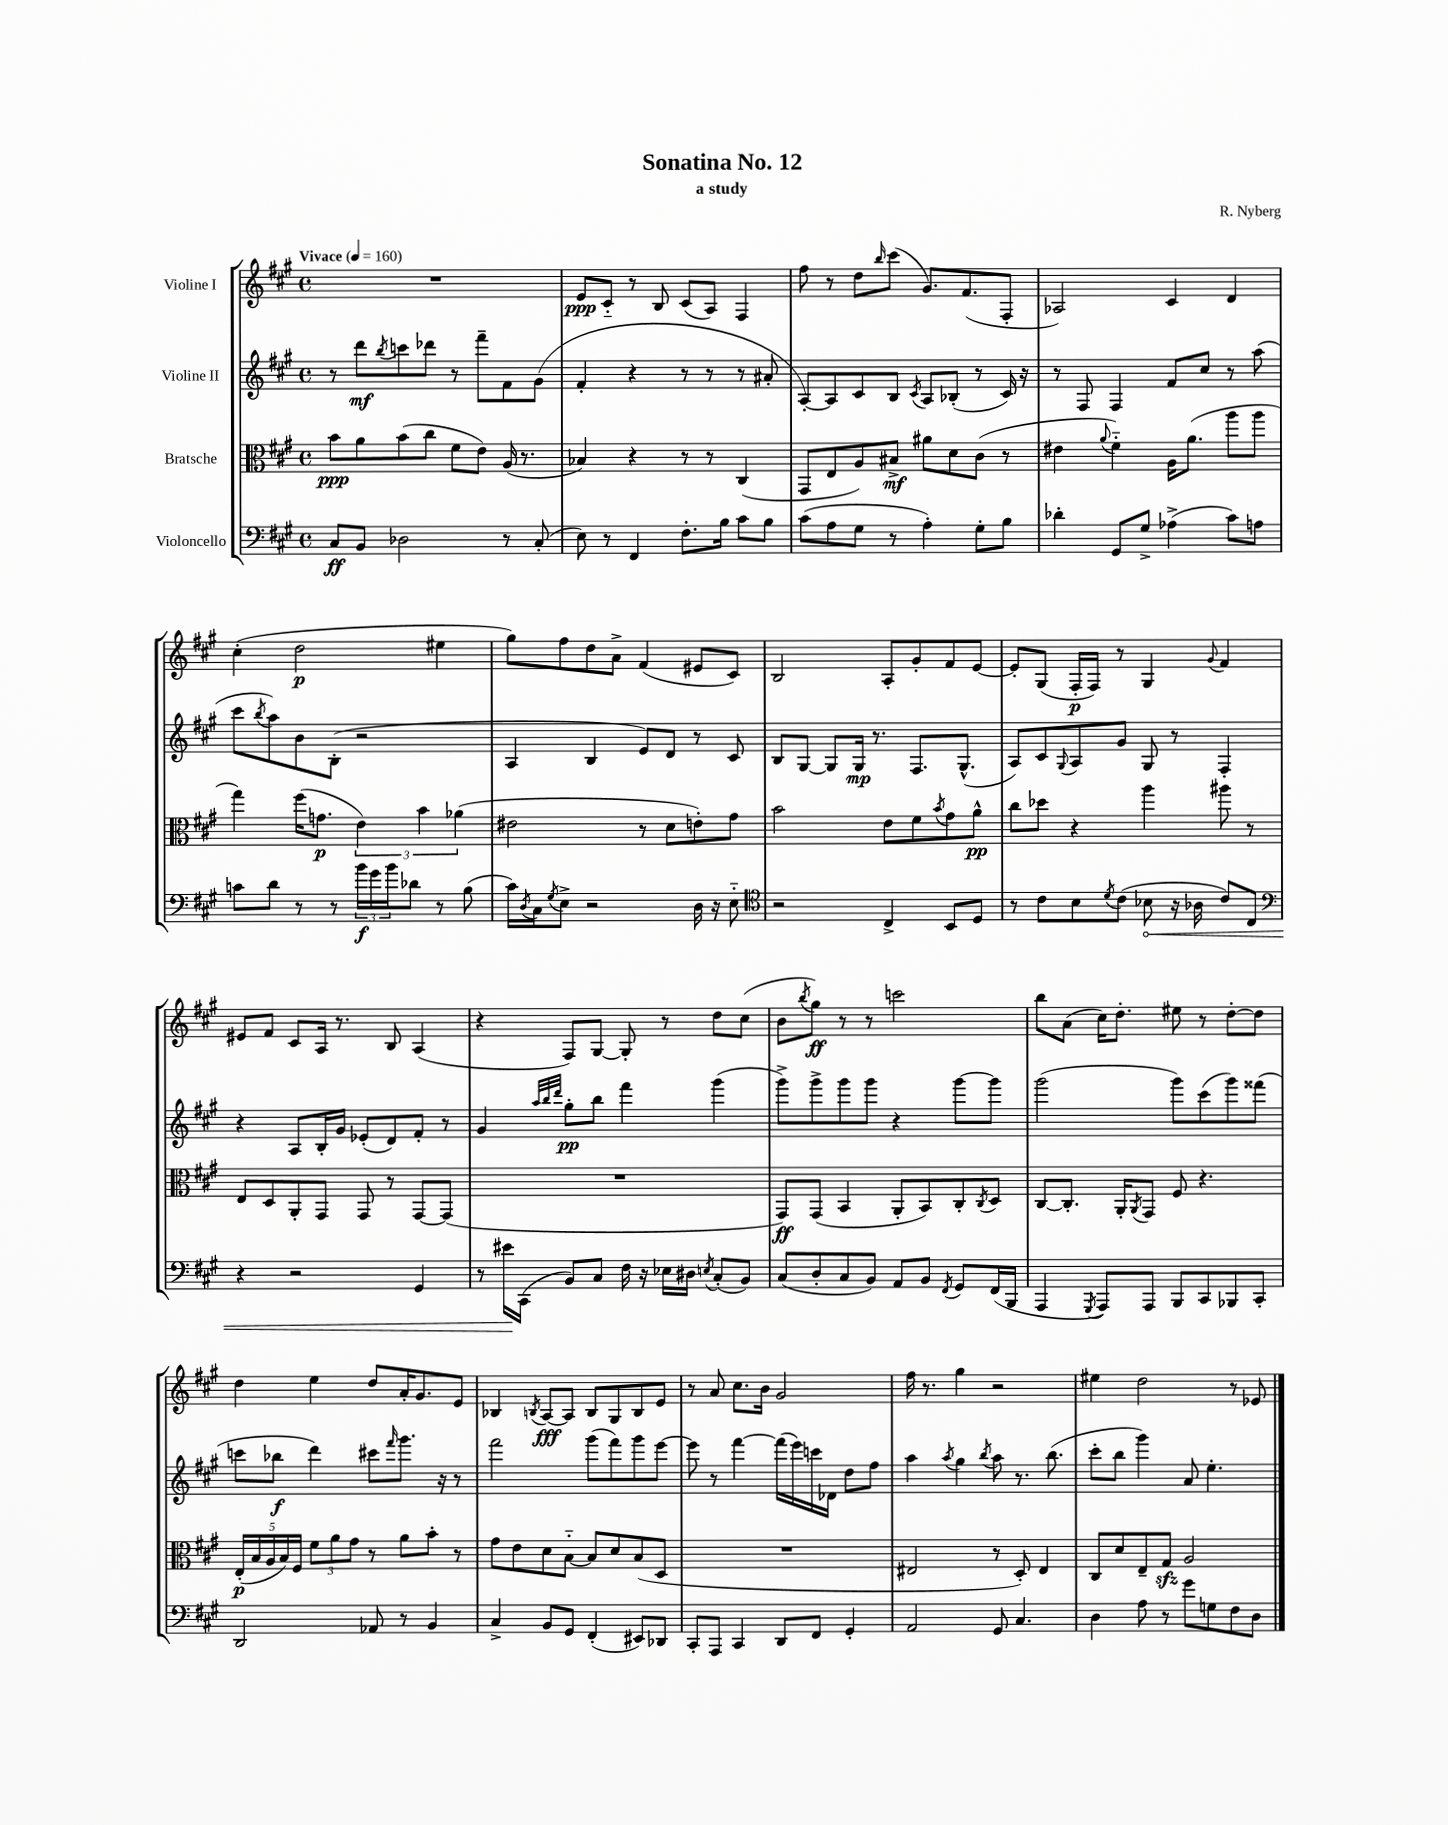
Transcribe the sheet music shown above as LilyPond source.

\header { title = "Sonatina No. 12" composer = "R. Nyberg" subtitle = "a study" }
<<
\new StaffGroup <<
\new Staff = "s0" \with { instrumentName = "Violine I" } {
    \clef treble \key a \major \defaultTimeSignature \time 4/4 \tempo "Vivace" 4 = 160
    R1 |
    e'8\ppp cis'8-_ r8 b8 cis'8( a8) fis4 |
    fis''8 r8 d''8 \grace { b''16 } cis'''8( gis'8.) fis'8.( fis8-. |
    aes2) cis'4 d'4 |
    cis''4-.( d''2\p eis''4 |
    gis''8) fis''8 d''8 a'8-> fis'4( eis'8 cis'8) |
    b2 a8-. gis'8-. fis'8 e'8~ |
    e'8-. gis8( fis16-.\p fis16) r8 gis4 \appoggiatura { gis'8 } fis'4 |
    eis'8 fis'8 cis'8 a16 r8. b8 a4( |
    r4 fis8) gis8~ gis8-. r8 d''8 cis''8( |
    b'8 \acciaccatura { b''8 } gis''8\ff) r8 r8 c'''2 |
    b''8 a'8( cis''16) d''8.-. eis''8 r8 d''8~-. d''8 |
    d''4 e''4 d''8 a'16-. gis'8. e'8 |
    bes4 \acciaccatura { b8 } a8~\fff a8 b8 gis8 b8 e'8 |
    r8 a'8 cis''8. b'16 gis'2 |
    fis''16 r8. gis''4 r2 |
    eis''4 d''2 r8 ees'8 \bar "|." |
}
\new Staff = "s1" \with { instrumentName = "Violine II" } {
    \clef treble \key a \major \defaultTimeSignature \time 4/4
    r8 d'''8\mf \acciaccatura { b''8 } c'''8 des'''8 r8 fis'''8-- fis'8 gis'8( |
    fis'4-. r4 r8 r8 r8 ais'8-. |
    a8~-.) a8 cis'8 b8 \acciaccatura { cis'8 } a8 bes8-.( r8 cis'16) r16 |
    r8 fis8 fis4 fis'8 cis''8 r8 a''8( |
    cis'''8 \acciaccatura { b''8 } a''8) b'8 b8-.( r2 |
    a4 b4 e'8) d'8 r8 cis'8 |
    b8 gis8~ gis8 gis16\mp r8. fis8. gis8.-^( |
    a8) cis'8 \appoggiatura { gis8 } a8 gis'8 gis8 r8 fis4-. |
    r4 a8 b16-. gis'16 ees'8-.( d'8) fis'8-. r8 |
    gis'4 \grace { a''32 b''32 d'''32 } gis''8-.\pp b''8 fis'''4 gis'''4( |
    gis'''8->) gis'''8-> gis'''8 gis'''8 r4 gis'''8~ gis'''8 |
    gis'''2( gis'''8) cis'''8( gis'''8) fisis'''8( |
    c'''8 bes''8\f d'''4) cis'''8 \grace { fis'''16 } gis'''8. r16 r8 |
    fis'''2 gis'''8( fis'''8) gis'''8 e'''8~ |
    e'''8 r8 fis'''4~ fis'''16( e'''16) c'''16 des'16 d''8 fis''8 |
    a''4 \acciaccatura { a''8 } gis''4 \acciaccatura { b''8 } a''8 r8. b''8.( |
    cis'''8-. b''8 gis'''4) a'8 e''4.-. \bar "|." |
}
\new Staff = "s2" \with { instrumentName = "Bratsche" } {
    \clef alto \key a \major \defaultTimeSignature \time 4/4
    b'8\ppp a'8 b'8( cis''8 fis'8 e'8) a16( r8. |
    bes4) r4 r8 r8 cis4( |
    gis,8 e8 a8) bis8->\mf ais'8 d'8 cis'8( r8 |
    eis'4 \appoggiatura { a'8 } fis'4-_) a16 a'8.( a''8 a''8 |
    gis''4) fis''16( g'8.\p \tuplet 3/2 { e'4) b'4 aes'4( } |
    eis'2 r8 d'8 e'8-.) gis'8 |
    b'2 e'8 fis'8 \acciaccatura { b'8 } gis'8 a'8-^\pp |
    cis''8 des''8 r4 a''4 ais''8 r8 |
    e8 d8 a,8-. gis,8 gis,8 r8 gis,8~ gis,8( |
    R1 |
    gis,8\ff) gis,8( b,4 a,8-. b,8) cis8-. \acciaccatura { cis8 } d8 |
    cis8~ cis8.-. a,16-. \acciaccatura { a,8 } gis,8 fis8 r4. |
    \tuplet 5/4 { e16-.\p( b16 a16 b16) fis16 } \tuplet 3/2 { fis'8 a'8 gis'8 } r8 a'8 b'8-. r8 |
    gis'8 e'8 d'8 b8~-_ b8 d'8 b8( d8 |
    R1 |
    eis2 r8 d8-.) eis4 |
    cis8 d'8 e8-- gis8\sfz a2 \bar "|." |
}
\new Staff = "s3" \with { instrumentName = "Violoncello" } {
    \clef bass \key a \major \defaultTimeSignature \time 4/4
    cis8\ff b,8 des2 r8 cis8-.( |
    e8) r8 fis,4 fis8.-. b16 cis'8 b8 |
    cis'8( a8 gis8 r8 a4-.) gis8-. b8 |
    des'4-. gis,8 gis8-> aes4->( cis'8) a8 |
    c'8 d'8 r8 r8 \tuplet 3/2 { b'16\f gis'16 b'16 } des'8 r8 b8( |
    cis'16) \acciaccatura { d8 } cis16 \acciaccatura { gis8 } e8-> r2 d16 r16 e8-_ |
    \clef tenor r2 cis4-> b,8 d8 |
    r8 cis'8 b8 \acciaccatura { d'8 } cis'8( \once \override Hairpin.circled-tip = ##t bes8\< r16 aes16 cis'8) cis8 |
    \clef bass r4 r2 gis,4 |
    r8 eis'16\! cis,16( b,8) cis8 fis16 r16 ees16 dis16 \acciaccatura { e8 } cis8-.( b,8) |
    cis8( d8-. cis8 b,8) a,8 b,8 \acciaccatura { fis,8 } gis,8 fis,16( b,,16 |
    a,,4 \acciaccatura { gis,,8 } a,,8) a,,8 b,,8 cis,8 bes,,8 cis,8-. |
    d,2 aes,8 r8 b,4 |
    cis4-> b,8 gis,8 fis,4-.( eis,8) des,8 |
    cis,8-. a,,8 cis,4 d,8 fis,8 gis,4-. |
    a,2 gis,8 cis4. |
    d4 a8 r8 gis'8 g8 fis8 d8 \bar "|." |
}
>>
>>
\layout { \context { \Score \remove "Bar_number_engraver" } }
